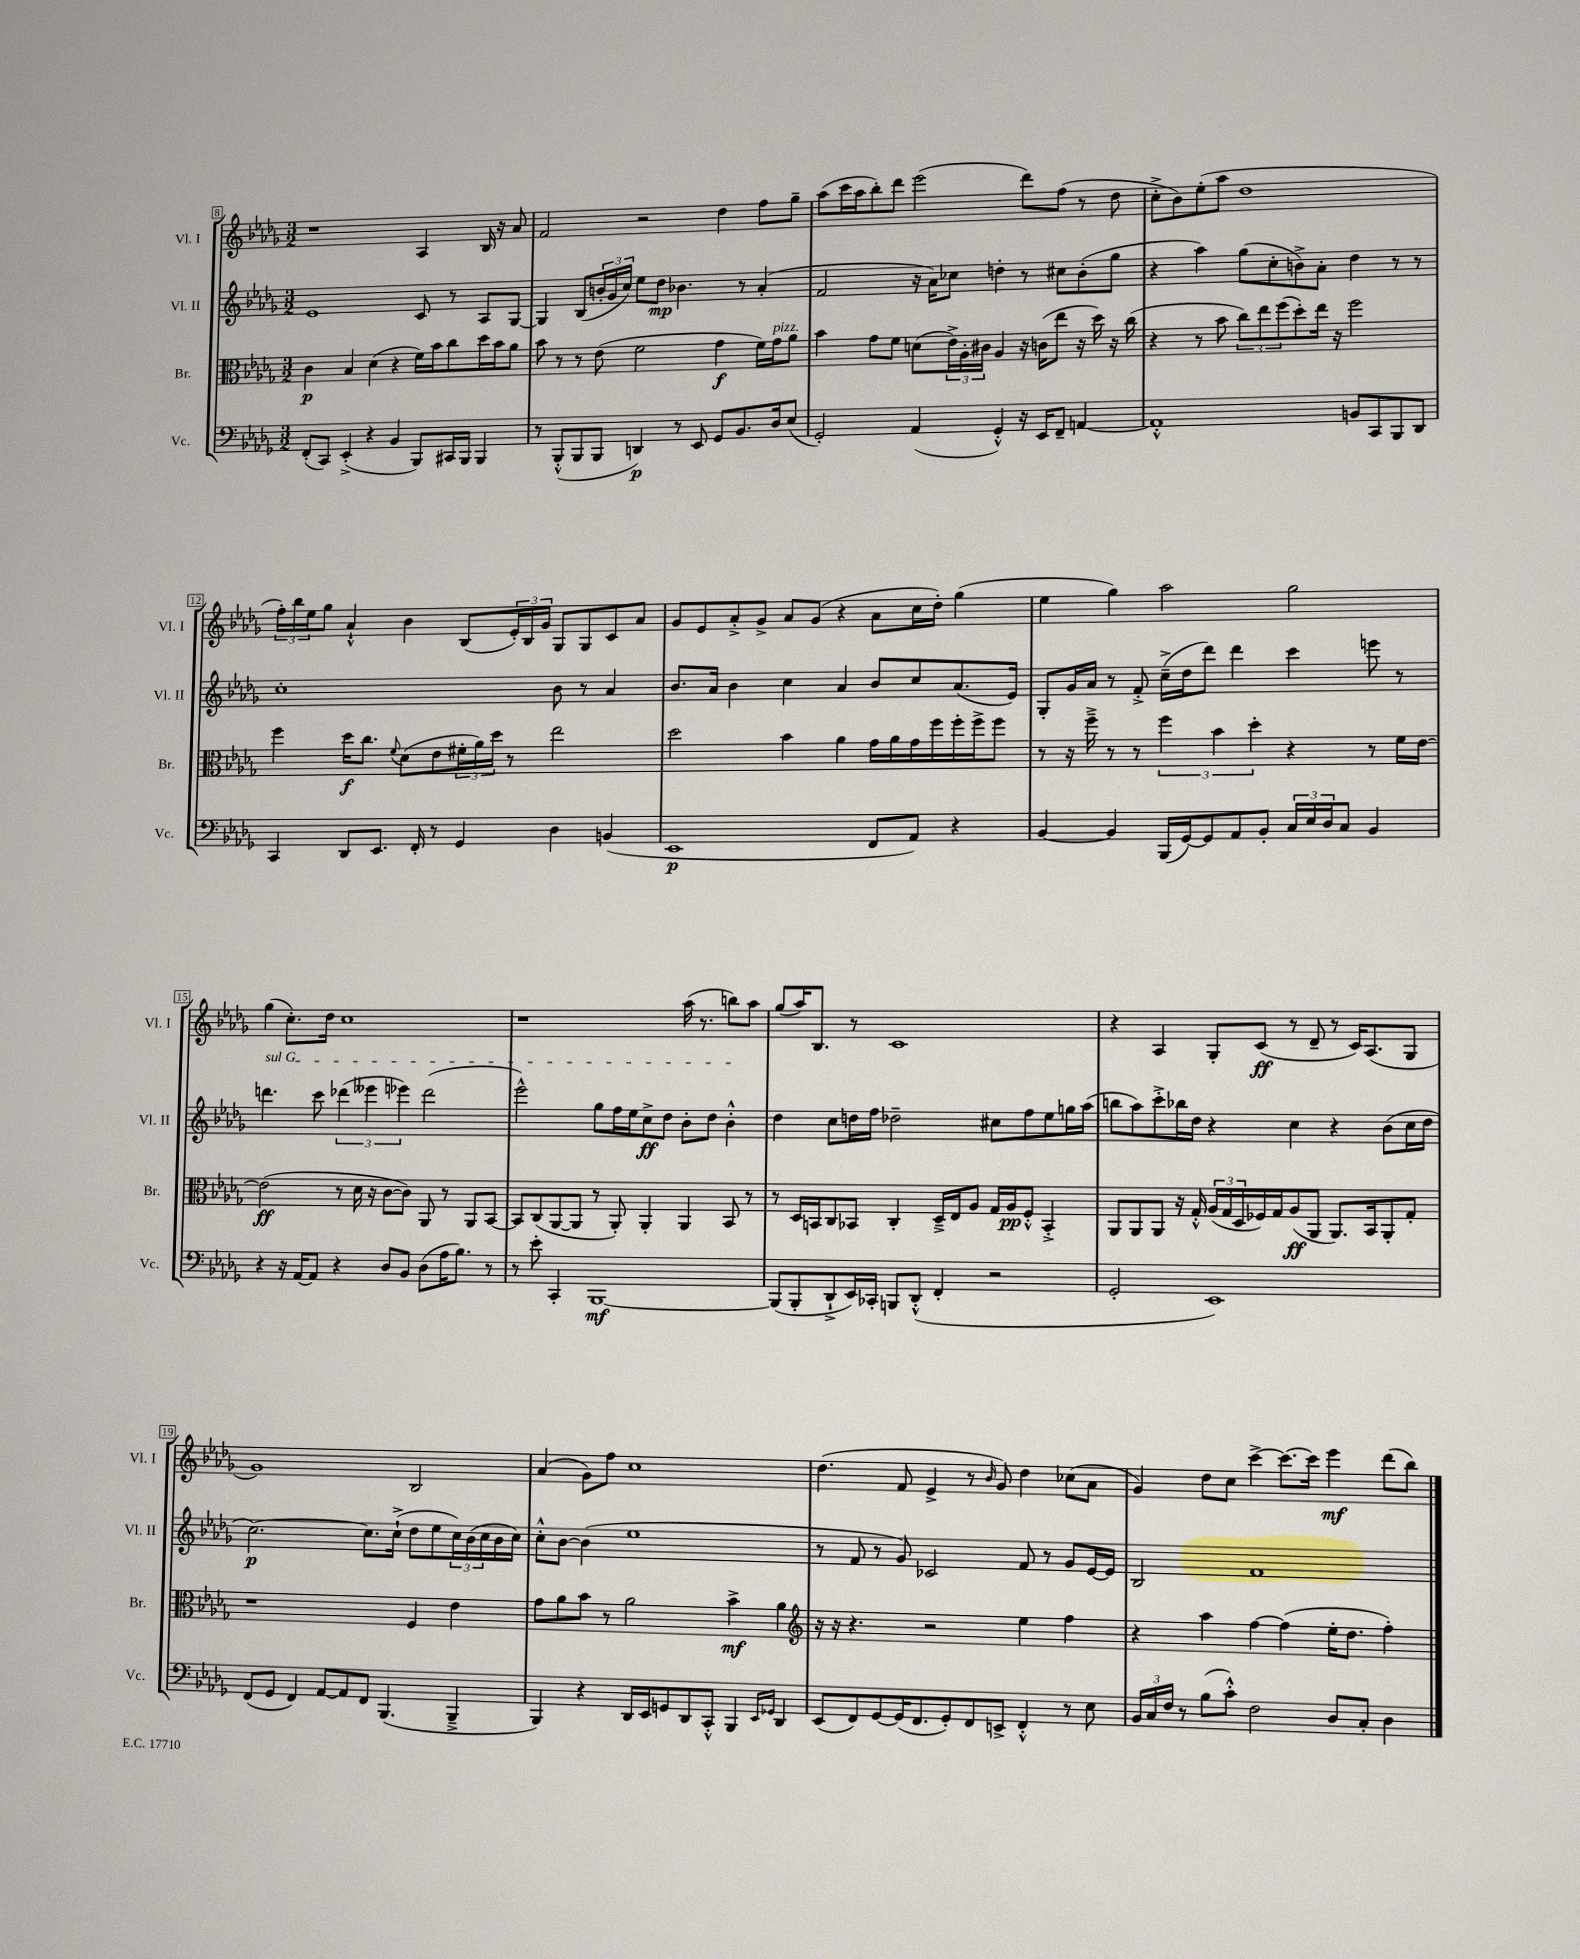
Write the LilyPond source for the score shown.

<<
\new StaffGroup <<
\new Staff = "s0" \with { instrumentName = "Vl. I" shortInstrumentName = "Vl. I" } {
    \clef treble \key des \major \numericTimeSignature \time 3/2
    r1 aes4 bes16 r16 aes'8 |
    f'2 r2 des''4 f''8 ges''8-- |
    aes''8( c'''16 aes''16 bes''8-.) des'''8 ees'''2( des'''8) f''8( r8 des''8 |
    c''8-.-> bes'8) ees''8-.( aes''8 des''1 |
    \tuplet 3/2 { f''16-.) bes''16 ees''16 } ges''8 aes'4-!-^ bes'4 bes8( \tuplet 3/2 { ees'16-.) bes16 ges'16 } ges8 ges8 c'8 aes'8 |
    ges'8 ees'8 aes'8-.-> ges'8-> aes'8 ges'8( r4 aes'8 c''16 des''16-.) ges''4( |
    ees''4 ges''4) aes''2 ges''2 |
    ges''4( c''8.-.) des''16 c''1 |
    r1 aes''16( r8. b''8) aes''8 |
    ges''8( aes''16) bes8. r8 c'1 |
    r4 aes4 ges8-. c'8\ff( r8 des'8-- r8 c'16) aes8.( ges8 |
    ges'1) bes2 |
    aes'4( ges'8) f''8 c''1 |
    des''4.( f'8 ees'4-> r8 \grace { bes'16 } ges'8) des''4 ces''8( aes'8 |
    ges'4) des''8 c''8 c'''4~-> c'''8.~ c'''16 ees'''4\mf des'''8( bes''8) \bar "|." |
}
\new Staff = "s1" \with { instrumentName = "Vl. II" shortInstrumentName = "Vl. II" } {
    \clef treble \key des \major \numericTimeSignature \time 3/2
    ees'1 c'8 r8 aes8 ges8~ |
    ges4 bes8( \tuplet 3/2 { b'16-. ges'16 c''16) } ees''8 des''8\mp bes'4. r8 aes'4-.( |
    f'2 r16 aes'16) ces''8 d''4-. r8 cis''8 bes'8-.( ges''8 |
    r4 aes''4) ges''8( c''8-. b'8->) aes'8-. des''4 r8 r8 |
    c''1-. bes'8 r8 aes'4 |
    bes'8. aes'16 bes'4 c''4 aes'4 bes'8 c''8 aes'8.( ees'16) |
    ges8-. ges'16 aes'16 r8 f'8-.-> c''16--->( des''16 des'''8) des'''4 c'''4 e'''8 r8 |
    \once \override TextSpanner.bound-details.left.text = \markup { \italic "sul G" } d'''4.\startTextSpan c'''8 \tuplet 3/2 { des'''4( eeses'''4 ees'''4) } des'''2( |
    ees'''2-^) ges''8 f''16 ees''16 c''8->\ff des''8 bes'8-. des''8 bes'4-.-^\stopTextSpan |
    des''4 c''8 d''16 f''16 des''2-- cis''8 f''8 ees''8 g''16 aes''16( |
    b''8 aes''8) c'''8-.-> bes''16 des''16 r4 c''4 r4 bes'8( c''16 des''16 |
    c''2.~\p) c''8. c''16-!->( des''8 ees''8 \tuplet 3/2 { c''16) bes'16( c''16 } bes'16 c''16) |
    c''8-.-^ bes'8~ bes'4( ees''1 |
    r8 f'8 r8 ges'8) ces'2 f'8 r8 ges'8 ees'16~ ees'16 |
    bes2 f'1 \bar "|." |
}
\new Staff = "s2" \with { instrumentName = "Br." shortInstrumentName = "Br." } {
    \clef alto \key des \major \numericTimeSignature \time 3/2
    c'4\p bes4 des'4( r4 f'16) bes'16 c''8 des''16 bes'16 aes'8 |
    bes'8 r8 r8 ees'8( f'2 ges'4\f f'16) ges'16^\markup { \italic "pizz." } aes'8 |
    bes'4 ges'8 f'8 d'8( \tuplet 3/2 { ees'16->) aes16-. cis'16 } aes4 r16 c'16( ees''8 r16 des''16) r16 c''16( |
    r4 r8 bes'8 \tuplet 3/2 { c''8) ees''8 f''8( } des''8-.) ees''16 r16 f''2 |
    f''4 des''16\f c''8. \appoggiatura { f'8 } des'8( ees'8 \tuplet 3/2 { fis'16-. aes'16) des''16 } r8 ees''2 |
    des''2 bes'4 aes'4 ges'16 aes'16 ges'16 f''16 f''16-. f''16-> f''8 |
    r8 r16 f''16---> r8 r8 \tuplet 3/2 { f''4 bes'4 des''4-. } r4 r8 f'16 ees'16~ |
    ees'2\ff( r8 des'16 r16 c'8~ c'8) aes,8 r8 aes,8 bes,8~ |
    bes,8 c8( aes,8~ aes,8 r8 aes,8-.) aes,4-. aes,4 bes,8 r8 |
    r8 des16 b,16 c8 bes,8 c4-. des16---> ees16 aes8 ges16 aes16\pp f8-.-^ bes,4-.-> |
    aes,8 aes,8 aes,8 r16 ges16-.-^ \tuplet 3/2 { aes16( ges16 des16 } fes16) ges16 aes8\ff( aes,8 aes,8.) bes,16 aes,8-. ges8-. |
    r1 f4 ees'4 |
    ges'8 aes'8 bes'8 r8 aes'2 bes'4->\mf aes'4 |
    \clef treble r16 r16 r4. r2 ees''4 f''4 |
    r4 aes''4 f''4~ f''4( ees''16-. des''8. f''4-.) \bar "|." |
}
\new Staff = "s3" \with { instrumentName = "Vc." shortInstrumentName = "Vc." } {
    \clef bass \key des \major \numericTimeSignature \time 3/2
    f,8-.( c,8) ees,4-.->( r4 bes,4 bes,,8) cis,16 bes,,16 bes,,4 |
    r8 bes,,8-.-^( bes,,8 bes,,8 d,4\p) r8 ees,8 ges,8 bes,8. des16 ees8( |
    ges,2-.) aes,4( ges,4-.-^) r16 ees,16 f,8-- a,4~ |
    a,1-.-^ b,8 c,8 bes,,8 des,8 |
    c,4 des,8 ees,8. f,16-. r8 ges,4 des4 b,4( |
    ees,1\p f,8 aes,8) r4 |
    bes,4~ bes,4 bes,,16( ges,16~) ges,8 aes,8 bes,8-. \tuplet 3/2 { c16 ees16 des16 } c8 bes,4 |
    r4 r16 aes,16~ aes,8 r4 des8 bes,8 des8( aes16 bes8.) r8 |
    r8 ees'8-. c,4-. bes,,1~\mf |
    bes,,8( bes,,8-. des,8-!-> ees,16) ces,16-. b,,8 des,8-.-^( f,4-. r2 |
    ges,2-. ees,1) |
    f,8( ges,8 f,4) aes,8~ aes,8 f,8 bes,,4.( bes,,4---> |
    bes,,4) r4 des,16 ees,16 g,8 des,8 c,8-.-^ bes,,4 \grace { ees,16 ges,16 } des,4 |
    ees,8( f,8) ges,8~ ges,16( f,8. ges,8-.) f,8 e,8-> f,4-.-^ r8 ees8 |
    \tuplet 3/2 { bes,16 c16 f16 } r8 bes8( c'8-.-^) f2 des8 c8-. des4 \bar "|." |
}
>>
>>
\layout { \context { \Score currentBarNumber = #8 \override BarNumber.stencil = #(make-stencil-boxer 0.1 0.3 ly:text-interface::print) } }
